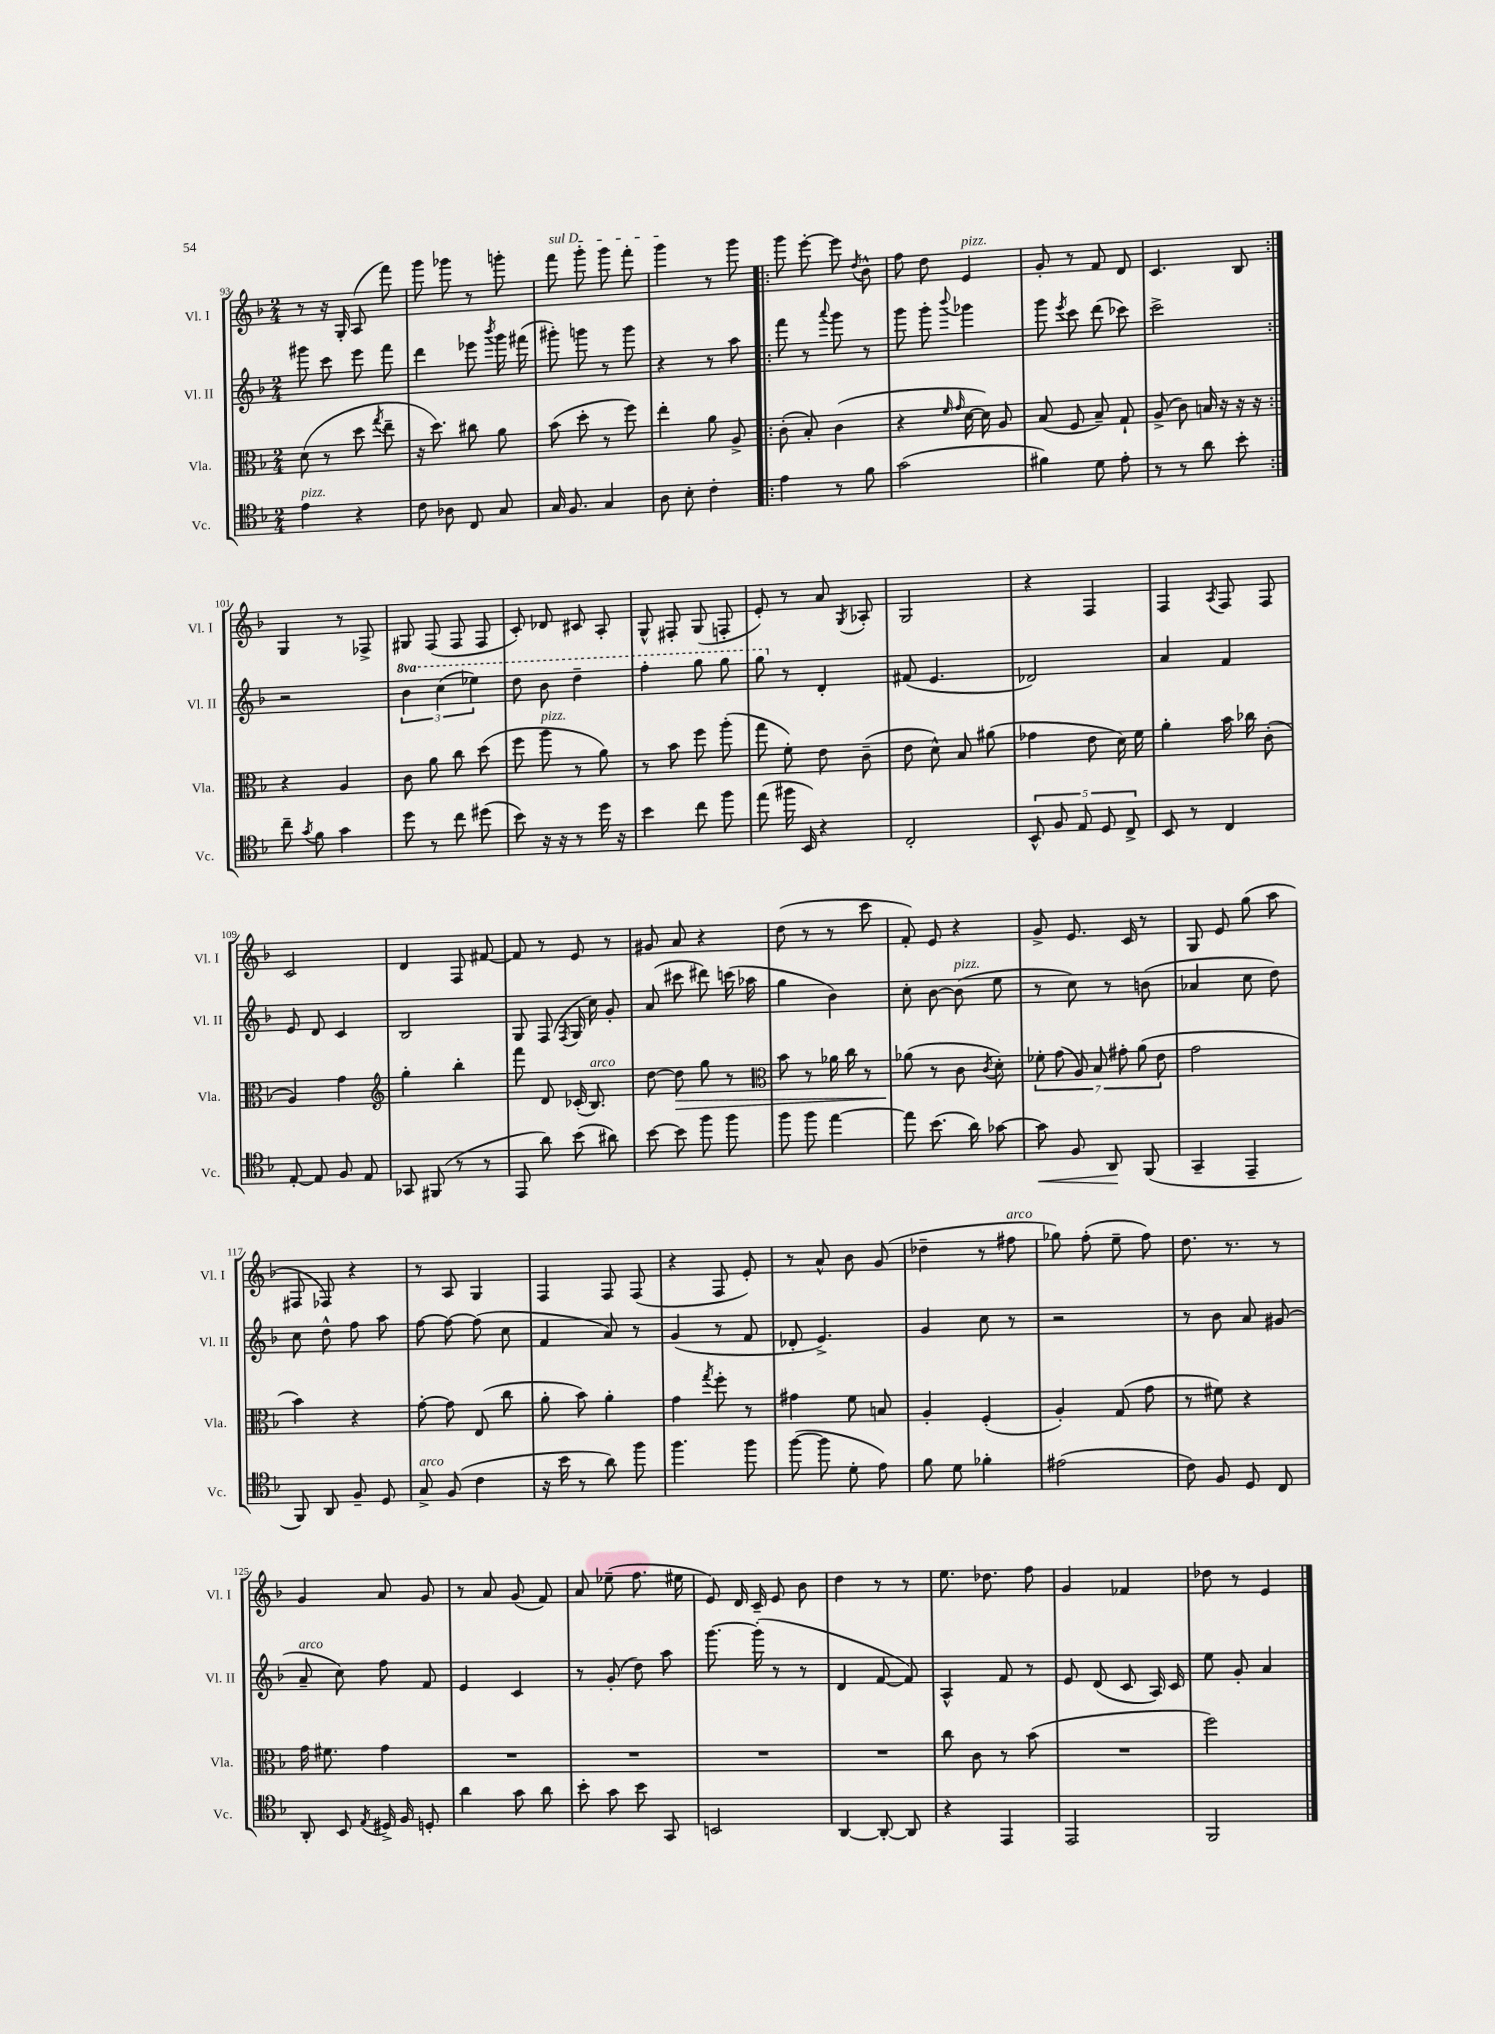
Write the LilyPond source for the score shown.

<<
\new StaffGroup <<
\new Staff = "s0" \with { instrumentName = "Vl. I" shortInstrumentName = "Vl. I" } {
    \clef treble \key f \major \numericTimeSignature \time 2/4
    \autoBeamOff r8 r16 g16-. a8( f'''8) |
    g'''8 ges'''8 r8 g'''8-. |
    \once \override TextSpanner.bound-details.left.text = \markup { \italic "sul D" } f'''8\startTextSpan g'''8-. g'''8 f'''8-. |
    g'''4\stopTextSpan r8 g'''8 |
    \repeat volta 2 { g'''8 e'''8~-. e'''8 \acciaccatura { d''8 } bes'8-^ |
    f''8 d''8 e'4^\markup { \italic "pizz." } |
    g'8-. r8 f'8 d'8 |
    c'4. bes8 | }
    g4 r8 fes8-> |
    gis8 f8( f8 f8 |
    c'8-.) des'8 cis'8 a8-. |
    g8-^ fis8-. g8( f8-. |
    e'8-.) r8 a'8 \acciaccatura { g8 } aes8-. |
    g2 |
    r4 f4 |
    f4 \acciaccatura { a8 } f8 f8 |
    c'2 |
    d'4 f8 fis'8~ |
    fis'8 r8 e'8 r8 |
    gis'8 a'8 r4 |
    d''8( r8 r8 c'''8 |
    f'8-.) e'8 r4 |
    g'8-> e'8. c'16 r8 |
    g8 e'8 g''8( a''8 |
    fis8 fes8) r4 |
    r8 a8 g4 |
    f4 f8 f8( |
    r4 f8 e'8-.) |
    r8 a'8-^ bes'8 g'8( |
    des''4-- r8 fis''8^\markup { \italic "arco" } |
    ges''8) f''8-.( e''8-- f''8) |
    d''8. r8. r8 |
    g'4 a'8 g'8 |
    r8 a'8 g'8( f'8) |
    a'8 ees''8--( f''8. eis''16 |
    e'8) d'16 c'16-- e'8 bes'8 |
    d''4 r8 r8 |
    e''8. des''8. f''8 |
    g'4 fes'4 |
    des''8 r8 e'4 \bar "|." |
}
\new Staff = "s1" \with { instrumentName = "Vl. II" shortInstrumentName = "Vl. II" } {
    \clef treble \key f \major \numericTimeSignature \time 2/4 \set Staff.ottavationMarkups = #ottavation-simple-ordinals
    \autoBeamOff gis'''8 c'''8 e'''8 f'''8 |
    d'''4 ees'''8 \acciaccatura { bes'''8 } g'''16 fis'''16( |
    gis'''8-.) g'''8 r8 g'''8 |
    r4 r8 a''8 |
    \repeat volta 2 { f'''8 r8 \appoggiatura { a'''8 } g'''8 r8 |
    g'''8 g'''8-. \appoggiatura { bes'''8 } ges'''4 |
    g'''8 \acciaccatura { e'''8 } c'''8 d'''8( ces'''8) |
    c'''2-> | }
    r2 |
    \tuplet 3/2 { \ottava #1 bes''4 c'''4( ees'''4) } |
    d'''8 bes''8 d'''4-- |
    f'''4-. g'''8 g'''8 |
    g'''8 \ottava #0 r8 d'4-. |
    fis'8( e'4. |
    des'2) |
    a'4 f'4 |
    e'8 d'8 c'4 |
    bes2 |
    g8 f8( \acciaccatura { f8 } g16 c''16) g'8-. |
    a'8( cis'''8 dis'''8) c'''16( aes''16 |
    g''4 bes'4) |
    c''8-. bes'8~ bes'8^\markup { \italic "pizz." }( e''8 |
    r8 c''8) r8 b'8( |
    aes'4 c''8 d''8) |
    c''8 d''8-^ f''8 a''8 |
    f''8~ f''8~ f''8( c''8 |
    f'4 a'8) r8 |
    g'4( r8 f'8 |
    des'8-. e'4.->) |
    g'4 c''8 r8 |
    r2 |
    r8 bes'8 a'8 gis'8( |
    a'8--^\markup { \italic "arco" } c''8) f''8 f'8 |
    e'4 c'4 |
    r8 g'8-.( d''8) a''8 |
    g'''8.~ g'''16-.( r8 r8 |
    d'4 f'8~ f'8) |
    a4-^ f'8 r8 |
    e'8 d'8( c'8 a16) c'16 |
    e''8 g'8-. a'4 \bar "|." |
}
\new Staff = "s2" \with { instrumentName = "Vla." shortInstrumentName = "Vla." } {
    \clef alto \key f \major \numericTimeSignature \time 2/4
    \autoBeamOff d'8( r8 d''8 \acciaccatura { g''8 } e''8-- |
    r16 d''8.) cis''8 a'8 |
    bes'8( d''8-. r8 f''8) |
    e''4-. a'8 a8-> |
    \repeat volta 2 { c'8-.( bes8-.) c'4( |
    r4 \grace { f'16 g'16 } d'16~ d'16) a8 |
    bes8( f8 bes8--) g8-! |
    a8->( c'8) b16 r16 r16 r16 | }
    r4 a4 |
    c'8 a'8 c''8 d''8( |
    f''8 a''8^\markup { \italic "pizz." } r8 a'8) |
    r8 bes'8 f''8 a''8-.( |
    g''8 f'8-.) e'8 c'8--( |
    e'8 d'8-^) bes8 ais'8( |
    ges'4 e'8 d'16) f'16 |
    a'4-. bes'16 ces''16 c'8-.( |
    a4) g'4 |
    \clef treble g''4-. bes''4-. |
    f'''8 d'8 ces'16-.( bes8.^\markup { \italic "arco" }) |
    d''8~ d''8\> g''8 r8 |
    \clef alto bes'8 r8 aes'16 c''16 r8 |
    aes'8\!( r8 c'8 \acciaccatura { c'8 } d'8-.) |
    \tuplet 7/4 { fes'8-. g'8( a8) bes8 gis'8-. a'8( e'8 } |
    g'2 |
    bes'4) r4 |
    g'8~-. g'8 e8( c''8 |
    a'8-. bes'8) a'4-. |
    g'4 \acciaccatura { g''8 } f''8-. r8 |
    gis'4 f'8 b8 |
    a4-. f4-.( |
    a4-.) g8( g'8 |
    r8 fis'8) r4 |
    g'16 fis'8. g'4 |
    R2 |
    R2 |
    R2 |
    R2 |
    c''8 c'8 r8 bes'8( |
    R2 |
    f''2) \bar "|." |
}
\new Staff = "s3" \with { instrumentName = "Vc." shortInstrumentName = "Vc." } {
    \clef tenor \key f \major \numericTimeSignature \time 2/4
    \autoBeamOff e'4^\markup { \italic "pizz." } r4 |
    c'8 aes8 c8 g8 |
    g16 f8. g4 |
    a8 bes8-. c'4-. |
    \repeat volta 2 { e'4 r8 f'8 |
    g'2( |
    fis'4) d'8 e'8-. |
    r8 r8 a'8 bes'8-. | }
    c''8-- \acciaccatura { g'8 } f'8 g'4 |
    d''8 r8 c''8 dis''8( |
    bes'8) r16 r16 r8 d''16 r16 |
    bes'4 c''8 f''8 |
    e''8( fis''16 bes,16) r4 |
    c2-. |
    \tuplet 5/4 { bes,8-^ f8 e8 d8 c8-> } |
    bes,8 r8 c4 |
    e8~-. e8 f8 e8 |
    ges,8 fis,8( r8 r8 |
    e,8 a'8) bes'8( ais'8) |
    bes'8~ bes'8 f''8 f''8 |
    f''8 f''8 e''4~ |
    e''8 bes'8.( a'16) ges'8~ |
    ges'8\< f8 a,8\! f,8( |
    g,4-- e,4-- |
    f,8) a,8 f8-- d8 |
    g8->^\markup { \italic "arco" } f8( c'4 |
    r16 bes'16 r8 a'8) f''8 |
    f''4. f''8 |
    f''8~( f''8 d'8-. e'8) |
    f'8 d'8 fes'4-. |
    eis'2( |
    c'8) f8 d8 c8 |
    a,8-. bes,8 \acciaccatura { e8 } dis16-> f16 d8-. |
    a'4 g'8 a'8 |
    bes'8-. g'8 bes'8 g,8 |
    b,2 |
    a,4~ a,8~-. a,8 |
    r4 e,4 |
    e,2 |
    f,2 \bar "|." |
}
>>
>>
\layout { \context { \Score currentBarNumber = #93 } }
